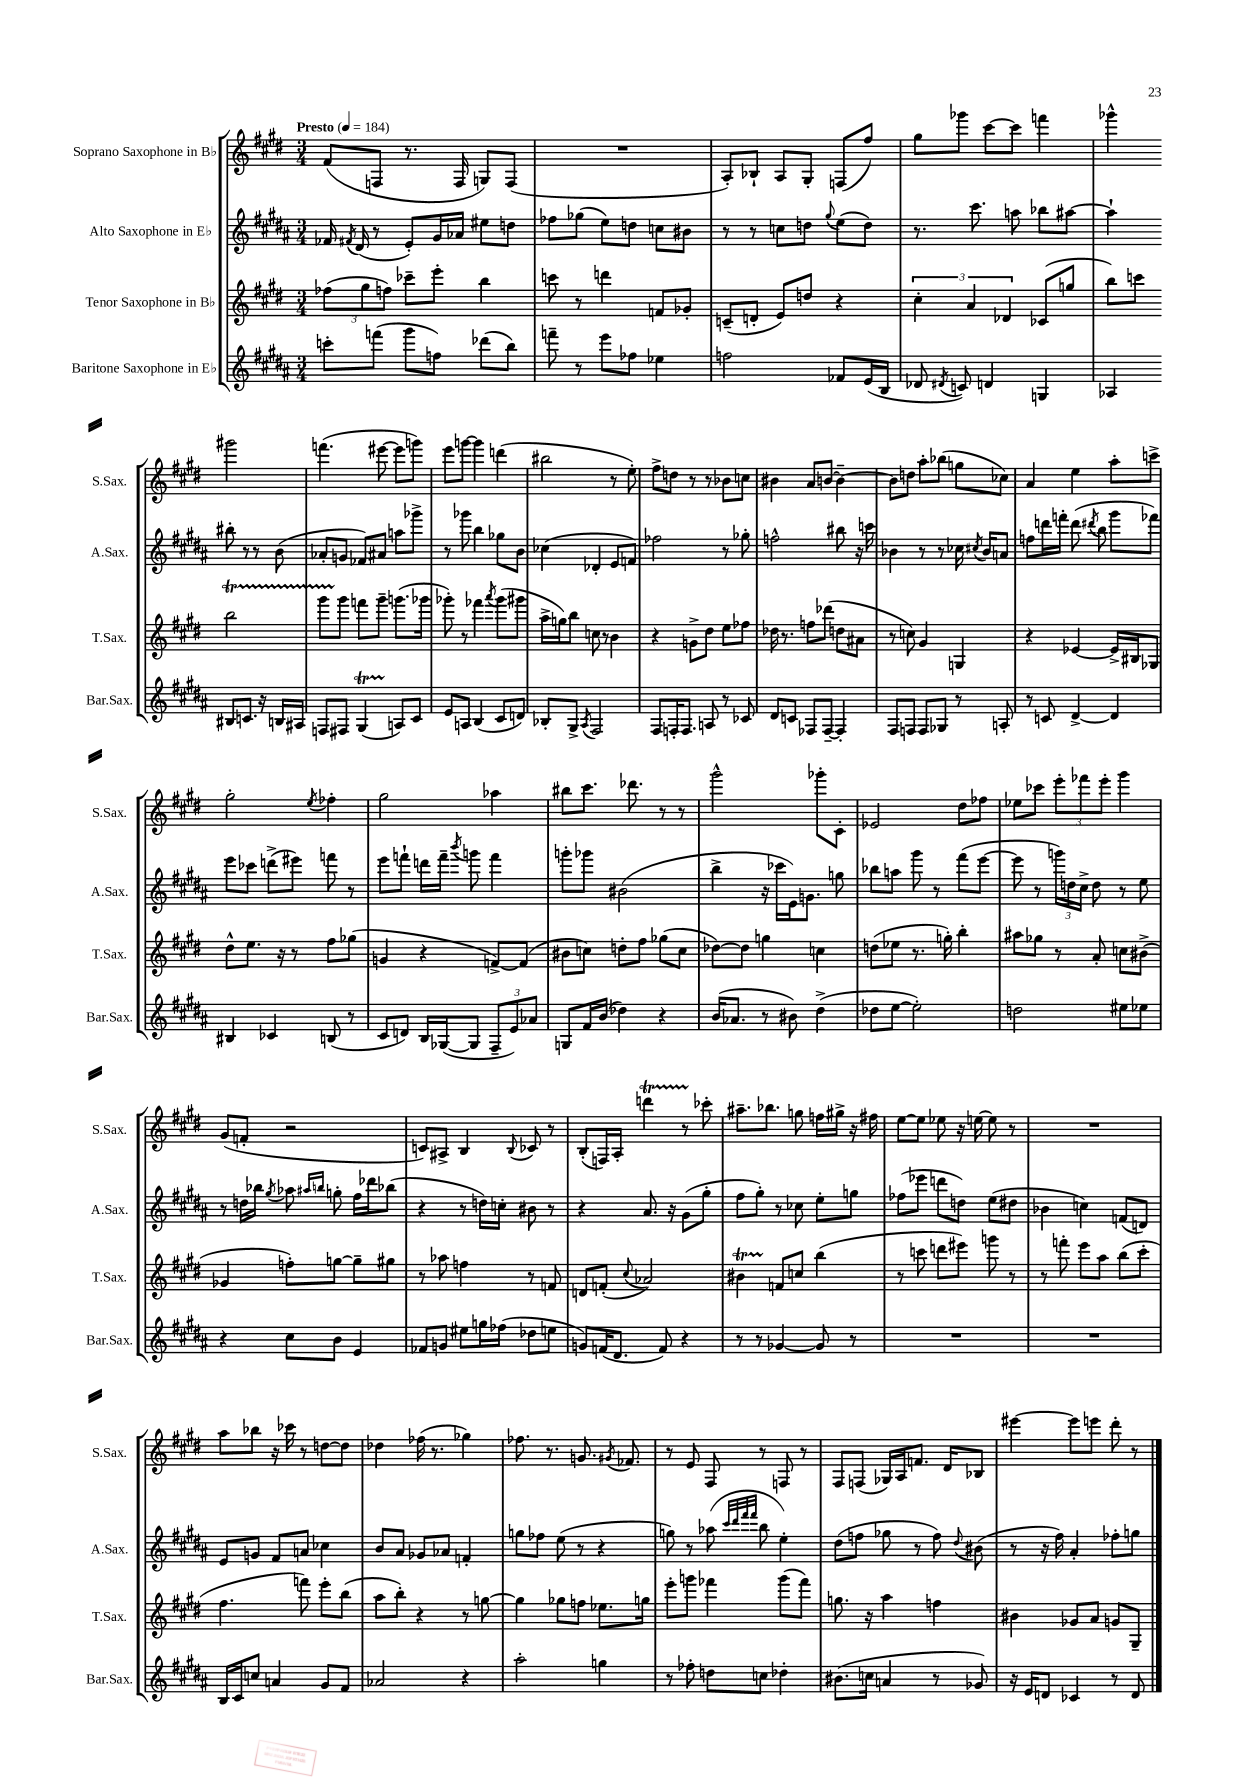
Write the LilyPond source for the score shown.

<<
\new StaffGroup <<
\new Staff = "s0" \with { instrumentName = "Soprano Saxophone in Bb" shortInstrumentName = "S.Sax." } {
    \clef treble \key e \major \numericTimeSignature \time 3/4 \tempo "Presto" 4 = 184
    \autoBeamOff fis'8[( f8] r8. f16 g8[) f8]( |
    R2. |
    a8[-.) bes8]-! a8[ gis8]-. f8[( fis''8]) |
    gis''8[ ges'''8] cis'''8[~ cis'''8] f'''4 |
    ges'''4-^ gis'''2 |
    f'''4.( eis'''8~ eis'''8[ g'''8]) |
    e'''8[ g'''8]~ g'''4 d'''4( |
    bis''2 r8 e''8-.) |
    fis''8[-> d''8] r8 r8 bes'8[ c''8] |
    bis'4 a'8[ b'8]~ b'4~-- |
    b'8[ d''8] a''8[-. bes''8]( g''8[ ces''8]) |
    a'4 e''4 a''8[-. c'''8]-> |
    gis''2-. \acciaccatura { e''8 } fes''4-. |
    gis''2 aes''4 |
    bis''8[ cis'''8.] des'''8. r8 r8 |
    gis'''2-^ ges'''8[-. cis'8]-. |
    ees'2 dis''8[ fes''8] |
    ees''8[ ces'''8] \tuplet 3/2 { e'''8[-. fes'''8 e'''8]-. } gis'''4 |
    gis'8[( f'8]-. r2 |
    c'8[) ais8]-> b4 \appoggiatura { b8 } ces'8 r8 |
    b8[-.( f16) a16]-. d'''4\startTrillSpan r8 ces'''8-.\stopTrillSpan |
    ais''8.[-- bes''8.] g''8 f''16[ gis''16]-> r16 fis''16 |
    e''8[~ e''8] ees''8 r16 e''16~ e''8 r8 |
    R2. |
    a''8[ bes''8] r16 ces'''16 r8 d''8[~ d''8] |
    des''4 fes''16( r8. ges''4) |
    fes''8. r8. g'8. \acciaccatura { gis'8 } fes'8. |
    r8 e'8 fis8 r8 f8 r8 |
    fis8[ f8]( ges16[) a16 f'8.] dis'16[ bes8] |
    eis'''4~ eis'''8[ e'''8] dis'''8-. r8 \bar "|." |
}
\new Staff = "s1" \with { instrumentName = "Alto Saxophone in Eb" shortInstrumentName = "A.Sax." } {
    \clef treble \key b \major \numericTimeSignature \time 3/4
    \autoBeamOff fes'16 \acciaccatura { fis'8 } dis'16( r8 e'8[-.) gis'16 aes'16] eis''8[ d''8] |
    fes''8[ ges''8]( e''8[) d''8] c''8[ bis'8] |
    r8 r8 c''8[ d''8] \appoggiatura { gis''8 } e''8[( d''8]) |
    r8. cis'''8. a''8 bes''8[ ais''8]~ |
    ais''4-! bis''8-. r8 r8 b'8( |
    aes'8[-. g'8] fes'8[) ais'8] a''8[ ges'''8]-> |
    r8 ges'''8 b''4 ges''8[ b'8] |
    ces''4( des'4-. e'8[ f'8]) |
    fes''2 r8 ges''8-. |
    f''2-^ bis''8 r16 c'''16 |
    bes'4 r8 r8 ces''16 \acciaccatura { cis''8 } bes'16[ a'8] |
    f''8[ d'''16 f'''16]-. d'''8( \acciaccatura { dis'''8 } b''8 gis'''8[ fes'''8]) |
    e'''8[ ces'''8] d'''8[->( eis'''8]) f'''8 r8 |
    e'''8[ f'''8]-! d'''16[ f'''16]-- \acciaccatura { b'''8 } g'''8 f'''4 |
    g'''8[-. ges'''8] bis'2( |
    b''4-> r16 ces'''16[ e'16) g'8.] g''8 |
    bes''8[ a''8] gis'''8 r8 fis'''8[( e'''8]~ |
    e'''8 r8 \tuplet 3/2 { g'''16[) d''16 cis''16]-> } d''8 r8 e''8 |
    r8 d''16[ bes''16] \acciaccatura { gis''8 } aes''8 \grace { ais''16[ b''16] } g''8-. fis''16[ des'''16 bes''8]( |
    r4 r8 d''16[) c''16]-. bis'8 r8 |
    r4 ais'8. r16 gis'8[( gis''8]-. |
    fis''8[ gis''8]-.) r8 ces''8 e''8[-. g''8] |
    fes''8[( ees'''8] d'''8[ d''8]) e''8[( dis''8] |
    bes'4 c''4) f'8[( d'8]) |
    e'8[ g'8] fis'8[ a'8] ces''4 |
    b'8[ ais'8] ges'8[ aes'8] f'4-. |
    g''8[ fes''8] e''8( r8 r4 |
    g''8) r8 aes''8( \grace { cis'''32[ dis'''32 fis'''32 fis'''32] } b''8 e''4-.) |
    dis''8[( f''8] ges''8 r8 f''8) \appoggiatura { dis''8 } bis'8( |
    r8 r16 fis''16) ais'4-. fes''8[-. g''8] \bar "|." |
}
\new Staff = "s2" \with { instrumentName = "Tenor Saxophone in Bb" shortInstrumentName = "T.Sax." } {
    \clef treble \key e \major \numericTimeSignature \time 3/4
    \autoBeamOff \tuplet 3/2 { fes''8[( gis''8 f''8]) } ces'''8[-- e'''8]-. b''4 |
    c'''8 r8 d'''4 f'8[ ges'8]-. |
    c'8[--( d'8]-. e'8[) d''8] r4 |
    \tuplet 3/2 { cis''4-. a'4 des'4 } ces'8[( g''8] |
    b''8[) c'''8] b''2\startTrillSpan |
    gis'''8[ gis'''8]\stopTrillSpan f'''8[ gis'''8]-- g'''8.[( ges'''16] |
    ges'''8-.) r8 fes'''4 \acciaccatura { a'''8 } ges'''8[( gis'''8] |
    a''16[-> g''16) b''8] c''8 r8 b'4 |
    r4 g'8[-> dis''8] e''8[ fes''8] |
    des''16 r8. f''8[ des'''8]( d''8[ ais'8] |
    r8 c''8) gis'4 g4 |
    r4 ees'4~ ees'16[-> bis16 ges8] |
    dis''8[-^ e''8.] r16 r8 fis''8[ ges''8]( |
    g'4 r4 f'8[~->) f'8]( |
    bis'8[ c''8]) d''8[-. fis''8] ges''8[( c''8] |
    des''8[~) des''8] g''4 c''4 |
    d''8[( ees''8] r8. g''16-.) b''4-. |
    ais''8[ ges''8] r8 a'8-. c''8[ bis'8]->( |
    ges'4 f''8[-.) g''8]~ g''8[-- gis''8] |
    r8 aes''8 f''4 r8 f'8 |
    d'8[ f'8]-.( \appoggiatura { cis''8 } aes'2) |
    bis'4\startTrillSpan f'8[\stopTrillSpan c''8] b''4( |
    r8 c'''8 d'''8[ eis'''8]) g'''8 r8 |
    r8 f'''8-. e'''8[ a''8] b''8[( cis'''8]-. |
    fis''4. f'''8) e'''8[-. b''8]( |
    a''8[ b''8]-.) r4 r8 g''8~ |
    g''4 ges''8[ f''8] ees''8.[ g''16] |
    e'''8[-. g'''8] fes'''4 g'''8[( fes'''8]) |
    g''8. r16 a''4 f''4 |
    bis'4 ges'8[ a'8] g'8[ gis8]-- \bar "|." |
}
\new Staff = "s3" \with { instrumentName = "Baritone Saxophone in Eb" shortInstrumentName = "Bar.Sax." } {
    \clef treble \key b \major \numericTimeSignature \time 3/4
    \autoBeamOff c'''8[-. f'''8]( gis'''8[ f''8]) des'''8[( b''8]) |
    f'''8-- r8 e'''8[ fes''8] ees''4 |
    f''2 fes'8[ e'16( b16] |
    des'8 \acciaccatura { dis'8 } c'8) d'4 g4 |
    aes4 bis8[ c'8.] r16 b16[ ais16] |
    f8[ fis8] gis4\startTrillSpan( a8[\stopTrillSpan) cis'8] |
    e'8[ a8] b4( cis'8[ d'8]) |
    bes8[-. gis8]-> \acciaccatura { ais8 } fis2 |
    fis8[ f16-. f8.] a8 r8 ces'8 |
    dis'8[ c'8] fes8[ fes8]~-- fes4-. |
    fis8[ f8] f8[ ges8] r8 a8-. |
    r8 c'8 dis'4~-> dis'4 |
    bis4 ces'4 b8( r8 |
    cis'8[ d'8]) b16[ ges16~( ges8] \tuplet 3/2 { fis8[-- e'8) aes'8] } |
    g8[ fis'16 b'16]( des''4) r4 |
    b'16[( aes'8.] r8 bis'8) dis''4->( |
    des''8[ e''8]~ e''2-.) |
    d''2 eis''8[ ees''8] |
    r4 cis''8[ b'8] e'4 |
    fes'8[ g'8] eis''8[ g''16 fes''16]( des''8[ e''8] |
    g'8[) f'16( dis'8.] f'8) r4 |
    r8 r8 ges'4~ ges'8 r8 |
    R2. |
    R2. |
    b16[ cis'16 c''8] a'4 gis'8[ fis'8] |
    aes'2 r4 |
    ais''2-. g''4 |
    r8 fes''8-. d''8[ c''8] des''4-. |
    bis'8.[( c''16] a'4 r8 ges'8) |
    r16 e'16[ d'8] ces'4 r8 d'8 \bar "|." |
}
>>
>>
\layout { \context { \Score \remove "Bar_number_engraver" } }
